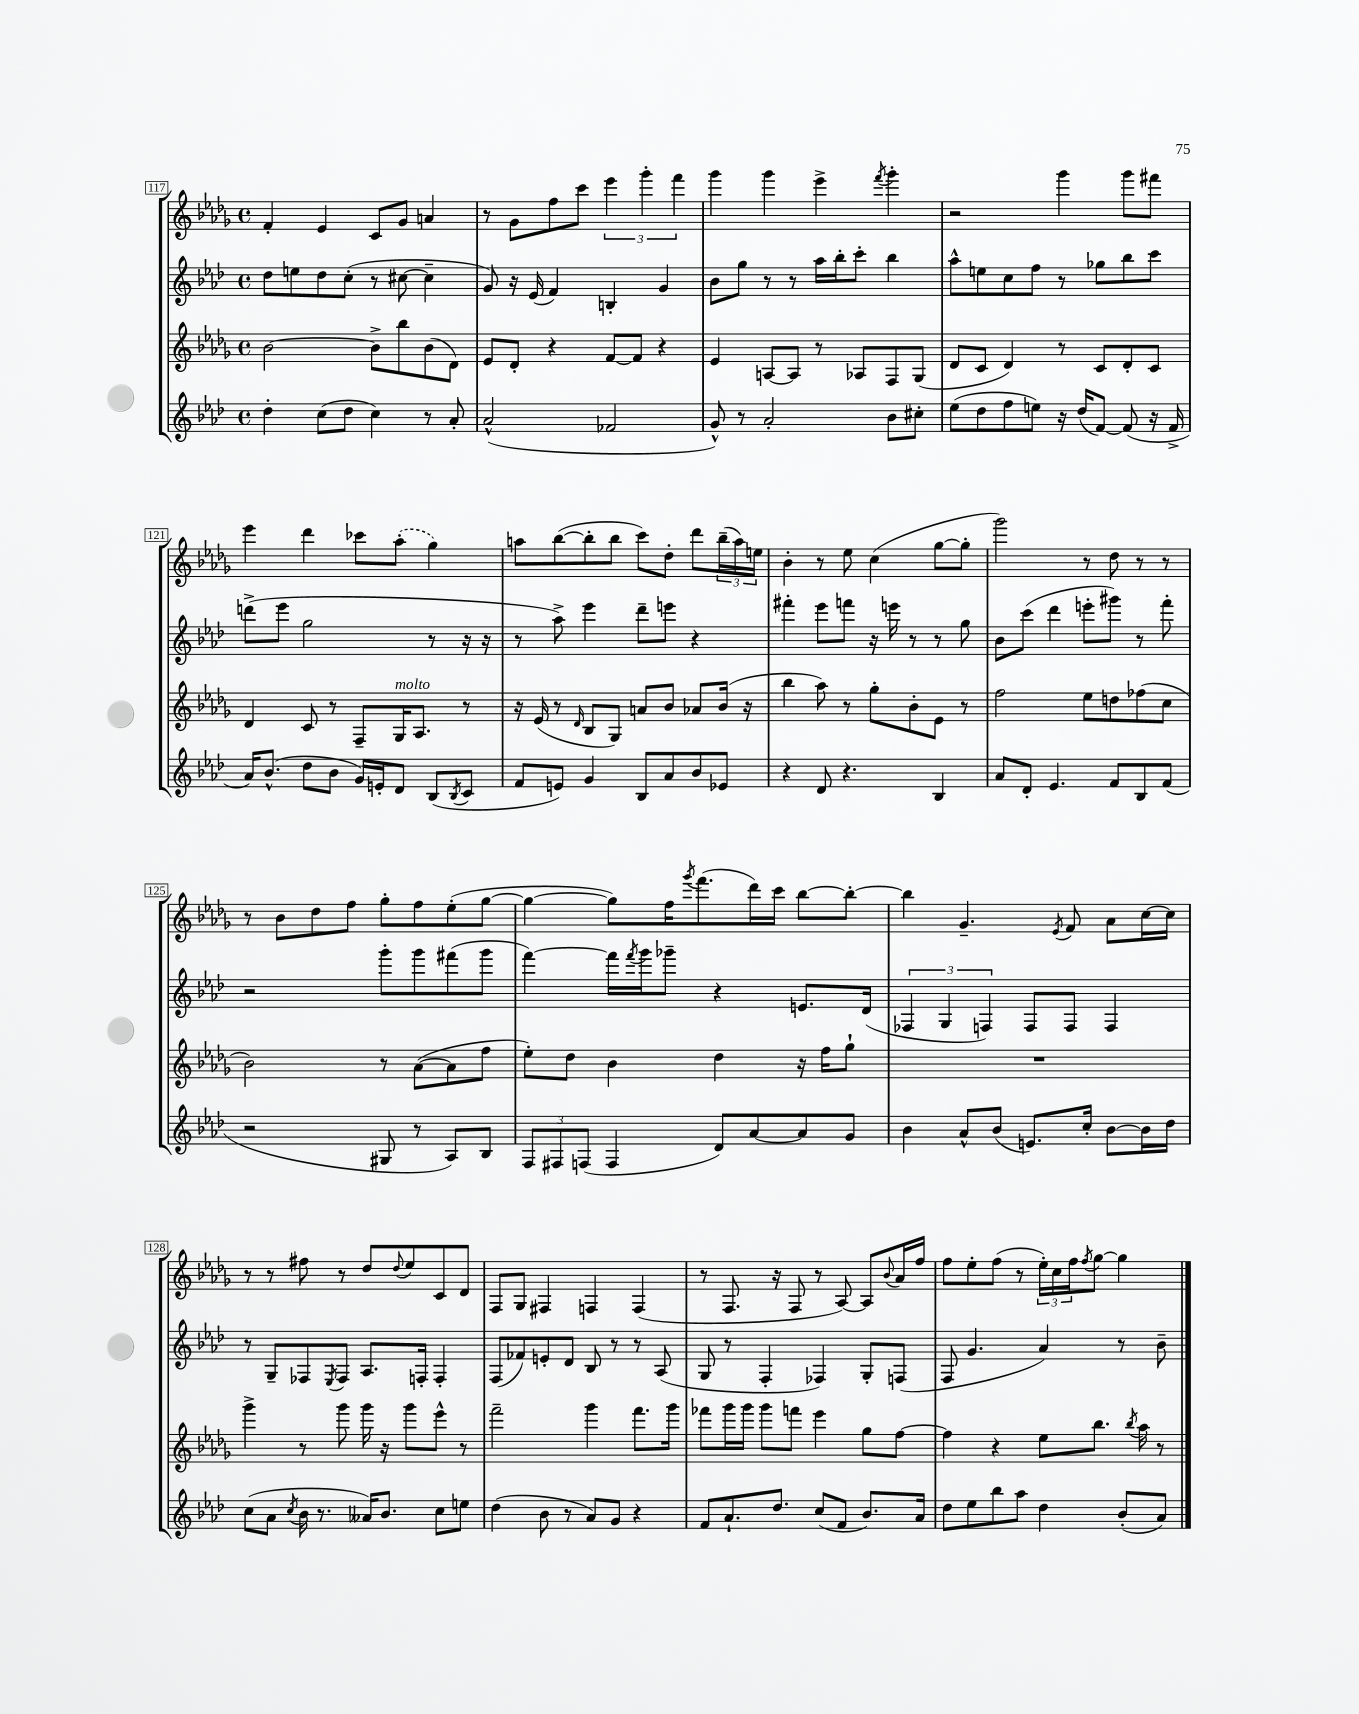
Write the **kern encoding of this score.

**kern	**kern	**kern	**kern
*staff4	*staff3	*staff2	*staff1
*clefG2	*clefG2	*clefG2	*clefG2
*k[b-e-a-d-]	*k[b-e-a-d-g-]	*k[b-e-a-d-]	*k[b-e-a-d-g-]
*M4/4	*M4/4	*M4/4	*M4/4
*met(c)	*met(c)	*met(c)	*met(c)
4dd-'	[2b-	8dd-	4f'
.	.	8ee	.
(8cc	.	8dd-	4e-
8dd-	.	(8cc'	.
4cc)	8b-^]	8r	8c
.	8bb-	[8cc#	8g-
8r	(8b-	4cc#~]	4a
8a-'	8d-)	.	.
=	=	=	=
(2a-^^	8e-	8g)	8r
.	8d-'	16r	8g-
.	.	(16e-	.
.	4r	4f)	8ff
.	.	.	8ccc
2f-	[8f	4B'	6eee-
.	8f]	.	.
.	.	.	6ggg-'
.	4r	4g	.
.	.	.	6fff
=	=	=	=
8g^^)	4e-	8b-	4ggg-
8r	.	8gg	.
2a-'	[8A	8r	4ggg-
.	8A]	8r	.
.	8r	16aa-	4eee-^
.	.	16bb-'	.
.	8A-	8ccc'	.
.	.	.	8qfff
8b-	8F	4bb-	4ggg-'
8cc#'	(8G-	.	.
=	=	=	=
(8ee-	8d-	8aa-^^	2r
8dd-	8c	8ee	.
8ff	4d-)	8cc	.
8ee)	.	8ff	.
16r	8r	8r	4ggg-
(16dd-	.	.	.
[8f)	8c	8gg-	.
(8f]	8d-'	8bb-	8ggg-
16r	8c	8ccc	8fff#
16f^	.	.	.
=	=	=	=
16a-)	4d-	(8ddd^	4eee-
(8.b-^^	.	.	.
.	.	8eee-	.
8dd-	8c	2gg	4ddd-
8b-	8r	.	.
16g)	8F~	.	8ccc-
16e'	.	.	.
8d-	16G-	.	(8aa-'
.	8.A-	.	.
(8B-	.	8r	4gg-)
8qB-	.	.	.
8c	8r	16r	.
.	.	16r	.
=	=	=	=
8f	16r	8r	8aa
.	(16e-	.	.
8e)	8r	8aa-^)	([8bb-
.	16qqd-	.	.
4g	8B-	4eee-	8bb-']
.	8G-)	.	8bb-
8B-	8a	8ddd-~	8ccc)
8a-	8b-	8eee	8dd-'
8b-	8a-	4r	8ddd-
8e-	(16b-	.	(24bb-~
.	.	.	24aa)
.	16r	.	.
.	.	.	24ee
=	=	=	=
4r	4bb-	4fff#'	4b-'
8d-	8aa-)	8eee-	8r
4.r	8r	8fff	8ee-
.	8gg-'	16r	(4cc
.	.	16eee	.
.	8b-'	8r	.
4B-	8e-	8r	[8gg-
.	8r	8gg	8gg-']
=	=	=	=
8a-	2ff	8b-	2ggg-)
8d-'	.	(8ccc	.
4.e-	.	4ddd-	.
.	8ee-	8eee'	8r
8f	8dd	8ggg#)	8dd-
8B-	(8ff-	8r	8r
(8f	8cc	8fff'	8r
=	=	=	=
2r	2b-)	2r	8r
.	.	.	8b-
.	.	.	8dd-
.	.	.	8ff
8G#	8r	8ggg'	8gg-'
8r	([8a-	8ggg	8ff
8A-)	8a-]	(8fff#	(8ee-'
8B-	8ff	8ggg	[8gg-
=	=	=	=
12F	8ee-')	[4fff)	4gg-_
12F#	.	.	.
.	8dd-	.	.
(12F	.	.	.
4F	4b-	16fff]	8gg-])
.	.	8qfff	.
.	.	16ggg	.
.	.	8ggg-~	16ff
.	.	.	8qggg-
.	.	.	(8.fff
8d-)	4dd-	4r	.
[8a-	.	.	16ddd-)
.	.	.	16ccc
8a-]	16r	8.e	[8bb-
.	16ff	.	.
8g	8gg-`	.	8bb-'_
.	.	(16d-	.
=	=	=	=
4b-	1r	6F-	4bb-]
.	.	6G	.
8a-^^	.	.	4.g-~
.	.	6F)	.
(8b-	.	.	.
8.e)	.	8F	.
.	.	.	8qe-
.	.	8F	8f
16cc'	.	.	.
[8b-	.	4F	8a-
16b-]	.	.	[16cc
16dd-	.	.	16cc]
=	=	=	=
(8cc	4ggg-^	8r	8r
8a-	.	8G~	8r
8qcc	.	.	.
16b-	8r	8F-	8ff#
8.r	.	.	.
.	.	8qE-	.
.	8ggg-	8F-	8r
16a--)	16ggg-	8.A-	8dd-
8.b-	16r	.	.
.	.	.	8qqdd-
.	8ggg-	.	8ee-
.	.	16F'	.
8cc	8eee-^^	4F'	8c
8ee	8r	.	8d-
=	=	=	=
(4dd-	2fff~	(8F	8F
.	.	8f-)	8G-
8b-	.	8e'	4F#
8r	.	8d-	.
8a-)	4ggg-	8B-	4F
8g	.	8r	.
4r	8.fff	8r	(4F
.	.	(8A-	.
.	16ggg-	.	.
=	=	=	=
8f	8fff-	8G	8r
8.a-`	16ggg-	8r	8.F
.	16ggg-	.	.
.	8ggg-	4F'	.
8.dd-	.	.	16r
.	8fff	.	8F
(8cc	4eee-	4F-)	8r
8f	.	.	[8A-)
8.b-)	8gg-	8G'	8A-]
.	.	.	8qqb-
.	[8ff	(8F	16a-
16a-	.	.	16ff
=	=	=	=
8dd-	4ff]	8F	8ff
8ee-	.	4.g	8ee-'
8bb-	4r	.	(8ff
8aa-	.	.	8r
4dd-	8ee-	4a-)	24ee-')
.	.	.	24cc
.	.	.	24ff
.	.	.	8qff
.	8.bb-	.	[8gg-
(8b-'	.	8r	4gg-]
.	8qbb-	.	.
.	16aa-	.	.
8a-)	8r	8b-~	.
==	==	==	==
*-	*-	*-	*-
